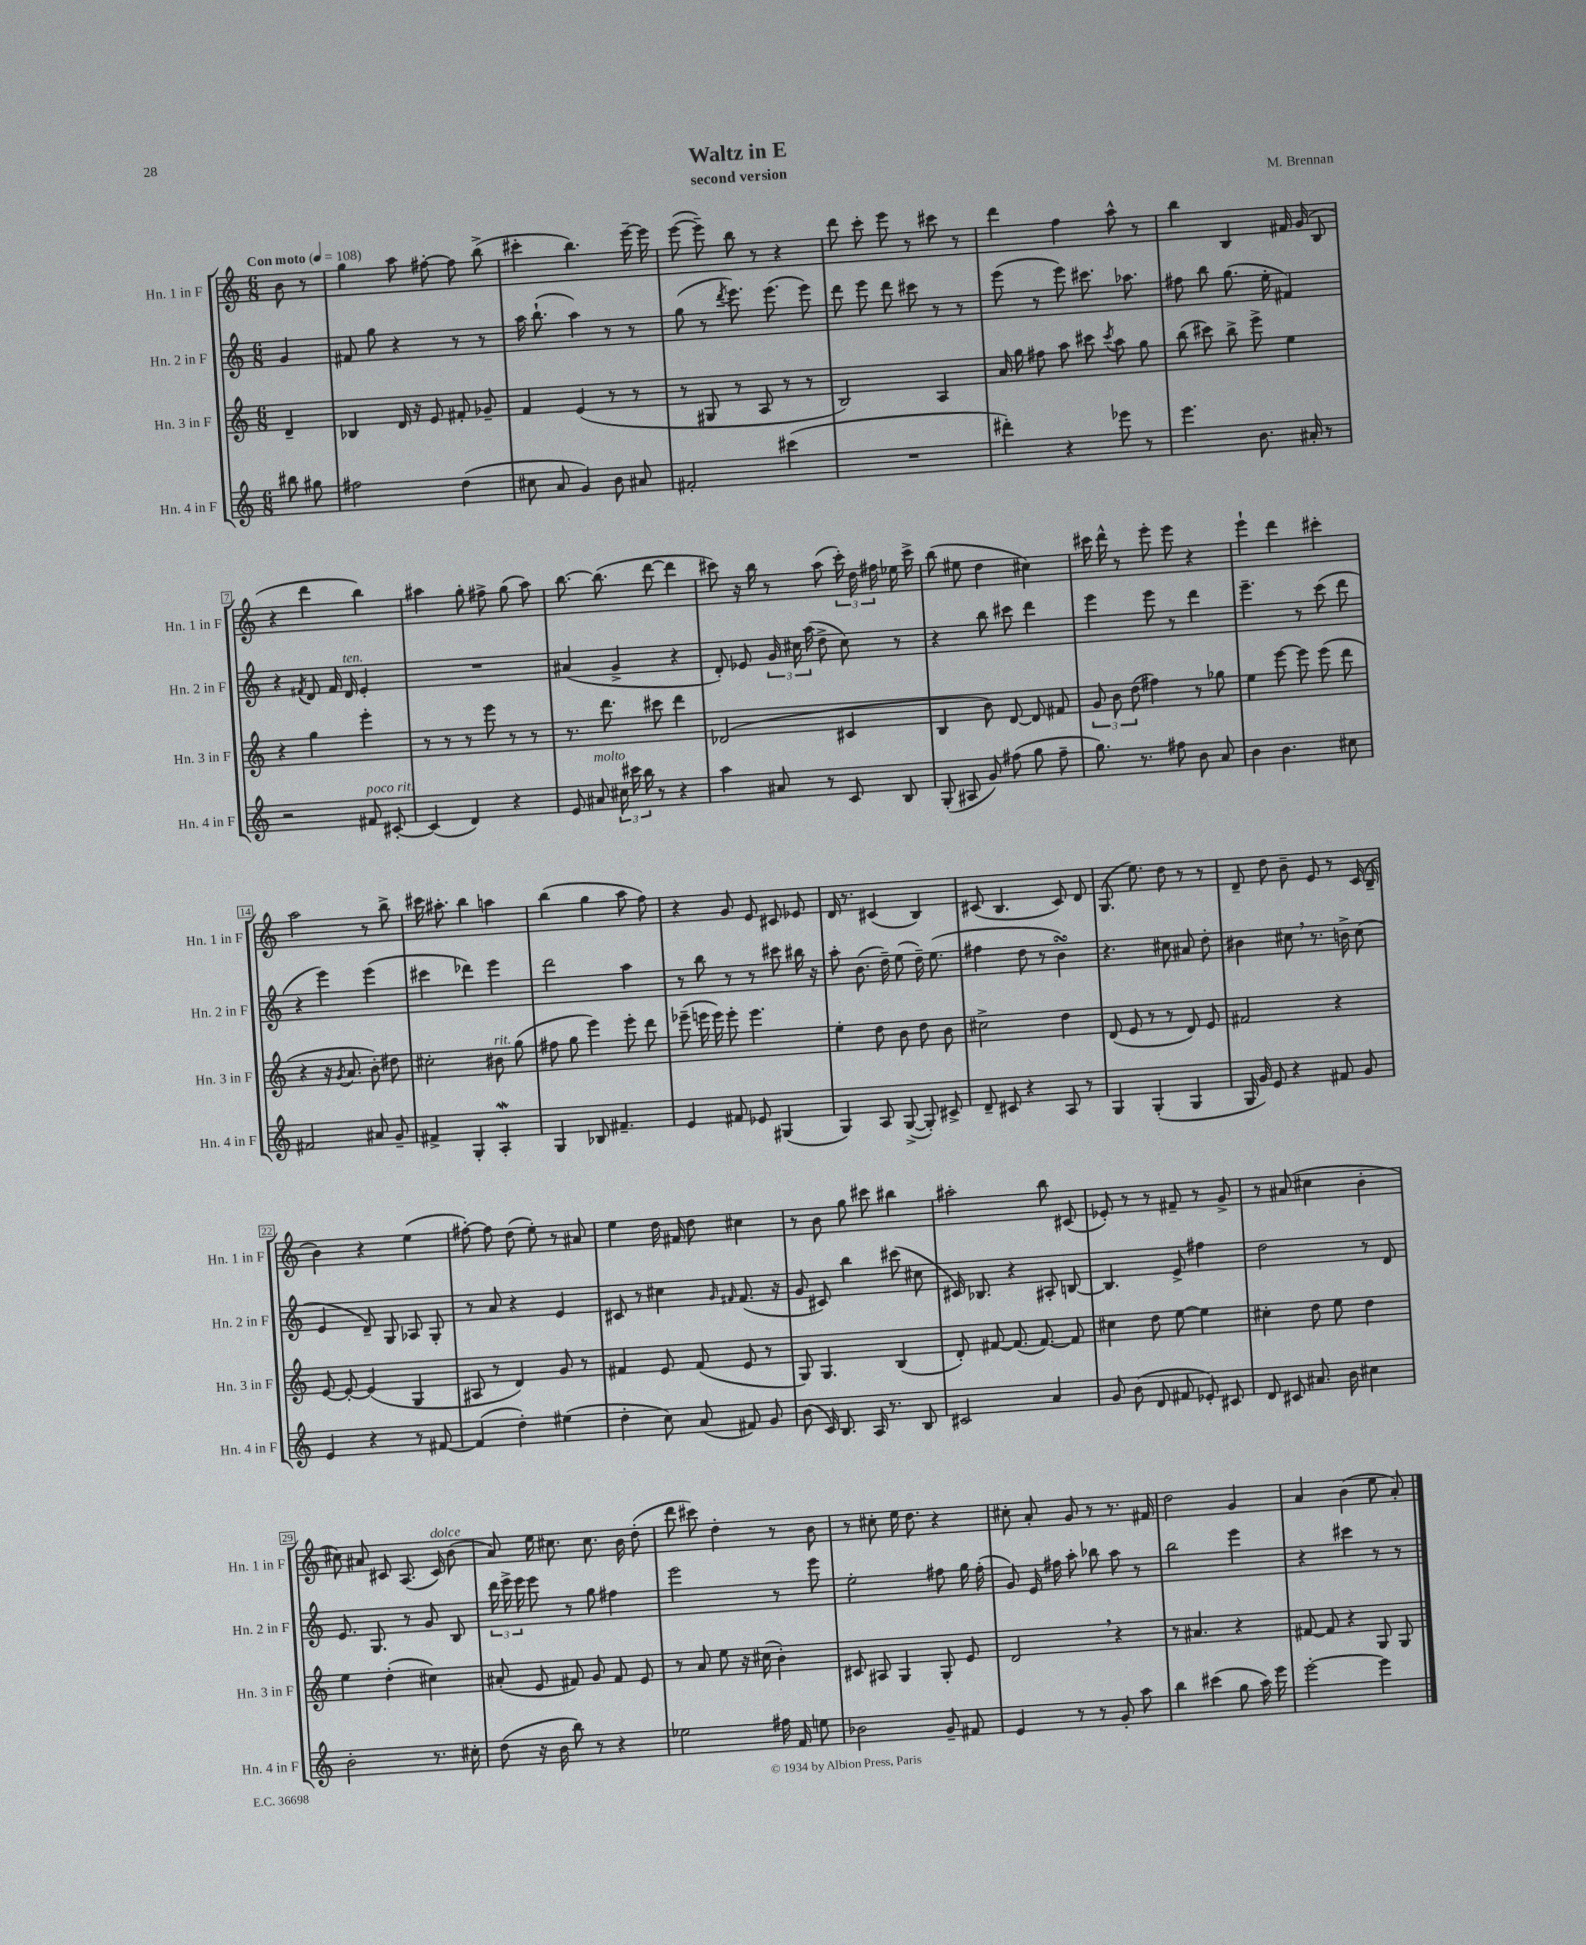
\header { title = "Waltz in E" composer = "M. Brennan" subtitle = "second version" }
<<
\new StaffGroup <<
\new Staff = "s0" \with { instrumentName = "Hn. 1 in F" shortInstrumentName = "Hn. 1 in F" } {
    \clef treble \key c \major \numericTimeSignature \time 6/8 \partial 4 \tempo "Con moto" 4 = 108
    \autoBeamOff b'8 r8 |
    g''4 a''8 fis''8~-. fis''8 b''8->( |
    cis'''4-. b''4.) e'''16~-- e'''16 |
    e'''8~( e'''8--) b''8 r8 r4 |
    d'''8 c'''8-. e'''8 r8 cis'''8 r8 |
    d'''4 f''4 a''8-^ r8 |
    b''4 b4 fis'16 g'16( b8 |
    r4 d'''4 b''4) |
    ais''4 g''8-. fis''8-> g''8( ais''8) |
    b''8.~ b''8.( d'''8~ d'''4 |
    cis'''8) r16 b''16 r8 a''8( \tuplet 3/2 { cis'''16-.) d''16 fis''16 } ees''16 cis'''16-> |
    b''8( eis''8 d''4 cis''4) |
    cis'''16 d'''16-^ r8 e'''8-. e'''8 r4 |
    e'''4-! d'''4 cis'''4-. |
    a''2 r8 b''8-> |
    cis'''16 ais''8.-. b''4 a''4 |
    b''4( g''4 a''8 f''8) |
    r4 g'8 e'8 cis'8 ees'8 |
    d'16 r8. cis'4( b4) |
    cis'8( b4. cis'8) d'8 |
    g8.( e''8.) d''8 r8 r8 |
    d'8-- d''8 b'8-- e'8 r8 c'16( b16-- |
    b'4) r4 e''4( |
    fis''8~-.) fis''8 d''8( e''8-.) r8 ais'8 |
    e''4 d''16 fis'16 d''8 cis''4 |
    r8 b'8 g''8 cis'''8 bis''4 |
    ais''2-. b''8 cis'8( |
    ees'8-.) r8 r8 fis'8-- r8 g'8-> |
    r8 ais'8( cis''4 b'4-. |
    cis''8) ais'8 cis'8 a8.( cis'16^\markup { \italic "dolce" }) b'8( |
    a'8) e''16 cis''8. cis''8. b'16 d''8-.( |
    d'''8 cis'''8) d''4-. r8 b'8 |
    r8 cis''8-. e''16 d''8. r4 |
    cis''8-. a'8-. g'8 r8 r8. fis'16 |
    d''2 g'4 |
    a'4 b'4( e''8 a'8-.) \bar "|." |
}
\new Staff = "s1" \with { instrumentName = "Hn. 2 in F" shortInstrumentName = "Hn. 2 in F" } {
    \clef treble \key c \major \numericTimeSignature \time 6/8 \partial 4
    \autoBeamOff g'4 |
    fis'8 g''8 r4 r8 r8 |
    a''16 b''8.-!( a''4) r8 r8 |
    g''8( r8 \acciaccatura { d'''8 } e'''8.) e'''8.( e'''8) |
    d'''8 e'''8 d'''8 cis'''8 r8 r8 |
    e'''8( r8 e'''8) cis'''8. aes''8. |
    fis''8 b''8 g''8.( e''16-. fis'4) |
    r4 \acciaccatura { fis'8 } d'8 fis'16 d'16^\markup { \italic "ten." } e'4-. |
    R2. |
    ais'4( g'4-> r4 |
    d'8-.) ees'8 \tuplet 3/2 { g'16 cis''16 a''16( } d''8-> cis''8) r8 |
    r4 b''8 cis'''8 d'''4 |
    e'''4 e'''8 r8 d'''4 |
    e'''4.-- r8 c'''8( d'''8 |
    r4 e'''4) e'''4( |
    cis'''4 des'''4) e'''4 |
    d'''2 a''4 |
    r8 b''8 r8 r8 cis'''8 bis''16 r16 |
    a''8-. b'8.( d''16--) e''8( d''16--) e''8.( |
    fis''4 d''8 r8 b'4\turn) |
    r4. cis''8 ais'8 d''8-. |
    bis'4 cis''8 \breathe r8. b'16-> cis''8( |
    e'4 d'8--) g8 aes8 g8-. |
    r8 a'8 r4 e'4 |
    cis'8 r8 cis''4 \grace { g'16 fis'16 } fis'8.( r16 |
    g'8 cis'8) b''4 cis'''8( cis''8 |
    cis'16) bes8. r4 ais8-. b8~ |
    b4. e'8-> fis''4 |
    d''2 r8 d'8 |
    e'8. g8. r8 g'8 b8 |
    \tuplet 3/2 { d'''16 e'''16-> e'''16 } e'''8 r8 g''8 fis''4 |
    e'''2 r8 e'''8 |
    e''2-. fis''8 g''16 fis''16-.( |
    g'8) e'16 fis''16 a''8-. bes''8 a''8 r8 |
    b''2 e'''4 |
    r4 cis'''4 r8 r8 \bar "|." |
}
\new Staff = "s2" \with { instrumentName = "Hn. 3 in F" shortInstrumentName = "Hn. 3 in F" } {
    \clef treble \key c \major \numericTimeSignature \time 6/8 \partial 4
    \autoBeamOff d'4-- |
    bes4 d'16 r16 e'8 fis'8-. ges'8-- |
    f'4 e'4( r8 r8 |
    r8 gis8 r8 a8 r8 r8 |
    b2) a4 |
    a'16 g''16 fis''8 a''8 cis'''8 \acciaccatura { cis'''8 } a''8 g''8 |
    b''8( cis'''8) b''8-> e'''8-> e''4 |
    r4 g''4 e'''4-. |
    r8 r8 r8 e'''8 r8 r8 |
    r8. d'''8. cis'''8 d'''4 |
    des'2( cis'4 |
    b4 b'8) d'8~ d'8 fis'8 |
    \tuplet 3/2 { g'8 b'8 d''8( } fis''4) r8 ges''8 |
    e''4 e'''8~ e'''8 e'''8( d'''8 |
    r4 r16 \acciaccatura { g'8 } a'8. b'8-.) dis''8 |
    cis''2-. bis'8^\markup { \italic "rit." } g''8( |
    fis''8 g''8 e'''4) e'''8-. d'''8 |
    ees'''8--( e'''16 e'''16) e'''8-. e'''4. |
    e''4-. d''8 b'8 d''8 b'8 |
    cis''2-> d''4 |
    d'8( e'8 r8 r8 d'8) e'8 |
    fis'2 r4 |
    e'8~ e'8~-. e'4( g4 |
    ais8 r8 d'4) g'8 r8 |
    fis'4 e'8 fis'8( e'8 r8 |
    g8) g4. b4( |
    d'8-.) fis'8~ fis'8.( fis'8.~) fis'8 |
    cis''4 d''8 e''8~ e''4 |
    cis''4-. d''8 e''8 d''4 |
    e''4 d''4-.( cis''4) |
    ais'8-.( e'8 fis'8) g'8 fis'8 e'8 |
    r8 a'8 e''8 r16 cis''16( b'4-.) |
    cis'8 ais8 g4 g8-. e'8 |
    d'2 \breathe r4 |
    r8 ais'4. r4 |
    fis'8~ fis'8 r4 g8 g8 \bar "|." |
}
\new Staff = "s3" \with { instrumentName = "Hn. 4 in F" shortInstrumentName = "Hn. 4 in F" } {
    \clef treble \key c \major \numericTimeSignature \time 6/8 \partial 4
    \autoBeamOff bis''8 gis''8 |
    fis''2 d''4( |
    cis''8 a'8 g'4) b'8 ais'8 |
    fis'2-. cis'''4( |
    R2. |
    dis'''4-.) r4 ees'''8 r8 |
    e'''4. b'8. ais'16-. r8 |
    r2 fis'8^\markup { \italic "poco rit." } cis'8~-. |
    cis'4( d'4) r4 |
    e'8 ais'8^\markup { \italic "molto" } \tuplet 3/2 { cis''16 cis'''16 b''16 } r8 r4 |
    a''4 ais'8 r8 c'8 b8 |
    g8-.( ais8 g'8) fis''8( g''8 fis''8-- |
    g''8.) r8. fis''8 b'8 a'8 |
    b'4 b'4. cis''8 |
    fis'2 ais'8 g'8-- |
    fis'4-> g4-. a4-.\mordent |
    g4 bes8 fis'4.-- |
    e'4 fis'8 ees'8 gis4( |
    g4) a8 g8~->( g8-.) cis'8-> |
    d'8-- cis'8 r4 a8 r8 |
    g4 g4-.( g4 |
    g16 g'16) e'8 r4 fis'8 g'8 |
    e'4 r4 r8 fis'8~ |
    fis'4( d''4-.) eis''4( |
    d''4-. c''8) a'8( fis'8) g'8 |
    b'8( c'16) b8. a16 r8. b8 |
    cis'2 a'4 |
    g'8 b'8( d'8 fis'8 ees'8-.) cis'8 |
    d'8 cis'8 ais'8. b'16 cis''4 |
    b'2-. r8. cis''16-. |
    d''8( r16 b'16 b''8) r8 r4 |
    ees''2 fis''16 f'16 e''8 |
    bes'2 g'8-- fis'8 |
    e'4 r8 r8 g'8-. a''8 |
    b''4 cis'''4( g''8 a''16) e'''16 |
    e'''2~-. e'''4 \bar "|." |
}
>>
>>
\layout { \context { \Score \override BarNumber.stencil = #(make-stencil-boxer 0.1 0.3 ly:text-interface::print) } }
